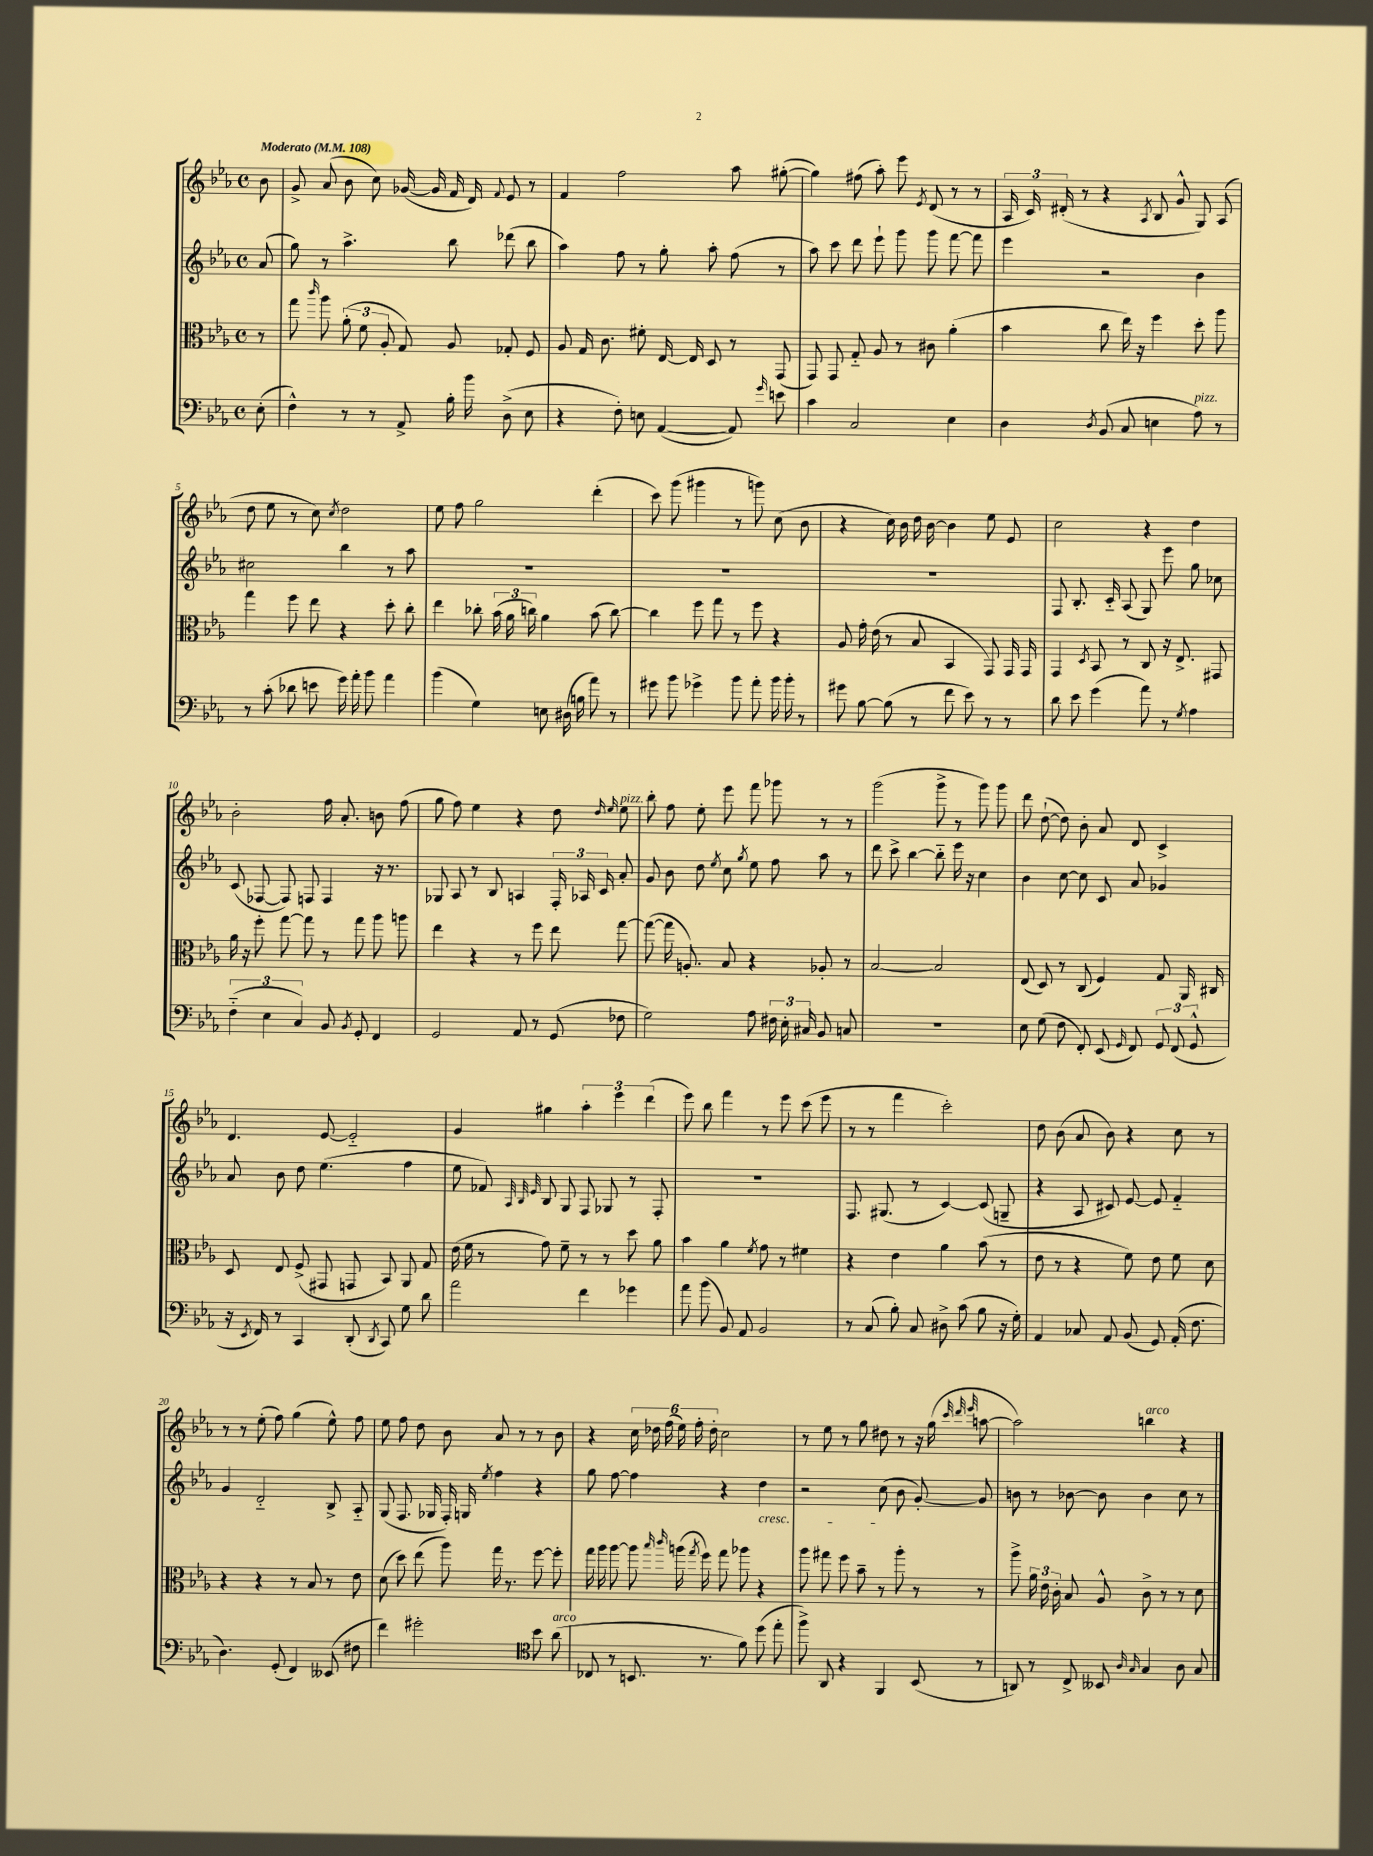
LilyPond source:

<<
\new StaffGroup <<
\new Staff = "s0" {
    \clef treble \key ees \major \defaultTimeSignature \time 4/4 \partial 8 \tempo "Moderato" 4 = 108
    \autoBeamOff bes'8 |
    g'8-> aes'8( bes'8 c''8) ges'16~( ges'16 f'16 d'16) \appoggiatura { f'8 } ees'8 r8 |
    f'4 f''2 aes''8 gis''8~-.( |
    gis''4) fis''8( aes''8-.) ees'''8 \acciaccatura { ees'8 } d'8( r8 r8 |
    \tuplet 3/2 { aes16 c'16) dis'16-.( } r8 r4 \acciaccatura { aes8 } bes8 g'8-^ g8) aes8( |
    d''8 ees''8 r8 c''8) \acciaccatura { c''8 } d''2 |
    ees''8 f''8 g''2 d'''4-.( |
    c'''8) g'''8( gis'''4 r8 g'''8) c''8( bes'8 |
    r4 c''16) bes'16 d''16 bes'16~ bes'4 ees''8 ees'8 |
    c''2 r4 d''4 |
    bes'2-. f''16 aes'8.-. b'8 f''8( |
    g''8 f''8) ees''4 r4 d''8 \grace { d''16 ees''16 } ees''8^\markup { \italic "pizz." } |
    bes''8-. f''8 ees''8-. ees'''8 f'''8 ges'''8 r8 r8 |
    g'''2( g'''8-> r8 g'''8) g'''8 |
    d'''8 d''8~-!( d''8) bes'8-. aes'8 d'8 c'4-> |
    d'4. ees'8~ ees'2-_ |
    g'4 gis''4 \tuplet 3/2 { aes''4-. ees'''4 d'''4( } |
    ees'''8) bes''8 f'''4 r8 ees'''8 c'''8( ees'''8 |
    r8 r8 f'''4 c'''2-.) |
    d''8 bes'8( aes'8 bes'8) r4 c''8 r8 |
    r8 r8 ees''8-.( f''8) g''4( ees''8-^) f''8 |
    ees''8 f''8 d''8 bes'8 aes'8 r8 r8 bes'8 |
    r4 \tuplet 6/4 { c''16 des''16 f''16( ees''16) f''16-. des''16-. } c''2 |
    r8 ees''8 r8 g''8 dis''8 r8 r16 g''16( \grace { c'''32 d'''32 ees'''32 } a''8~ |
    a''2) b''4^\markup { \italic "arco" } r4 \bar "|." |
}
\new Staff = "s1" {
    \clef treble \key ees \major \defaultTimeSignature \time 4/4 \partial 8
    \autoBeamOff aes'8( |
    g''8) r8 aes''4.-> bes''8 des'''8( bes''8 |
    aes''4) f''8 r8 g''8-. aes''8-. f''8( r8 |
    aes''8) c'''8 d'''8 ees'''8-! g'''8 g'''8 f'''8~ f'''8 |
    ees'''4 r2 bes'4 |
    cis''2 bes''4 r8 aes''8 |
    R1 |
    R1 |
    R1 |
    f8 bes8.-. c'16-_ aes8( g8) ees'''8 g''8 ces''8 |
    c'8( fes8~ fes8) f8 f4 r16 r8. |
    ges8 aes8 r8 bes8 a4 \tuplet 3/2 { f16-. aes16 c'16 } aes'8-. |
    g'8 bes'8 d''8 \acciaccatura { ees''8 } c''8 \acciaccatura { g''8 } ees''8 f''8 aes''8 r8 |
    d'''8 c'''8-> bes''4~ bes''8-_ ees'''16 r16 c''4 |
    bes'4 c''8~ c''8 c'8 aes'8 ges'4 |
    aes'8 bes'8 d''8 ees''4.( f''4 |
    ees''8 fes'8) \grace { aes32 bes32 ees'32 } bes8 g8 f8 ges8 r8 f8-. |
    R1 |
    f8. gis8.( r8 c'4~) c'8( g8-- |
    r4 aes8 cis'8) ees'8~ ees'8 f'4-_ |
    g'4 d'2-_ bes8-> aes8-_ |
    g8( f8. ges16 f16-.) g16 \acciaccatura { ees''8 } f''4 r4 |
    g''8 f''8~ f''4 r4 d''4\cresc |
    r2 c''8( bes'8\! g'8~-.) g'8 |
    b'8 r8 bes'8~ bes'8 bes'4 c''8 r8 \bar "|." |
}
\new Staff = "s2" {
    \clef alto \key ees \major \defaultTimeSignature \time 4/4 \partial 8
    \autoBeamOff r8 |
    g''8 \grace { c'''16 } aes''8 \tuplet 3/2 { aes'8-.( f'8 aes8-. } g8) aes8 ges8-. f8 |
    aes8 g16 c'8. fis'8-. ees16~ ees16 d8 r8 g,8( |
    g,8) g,8 g8-_ aes8 r8 cis'8 aes'4-.( |
    bes'4 c''8 ees''16) r16 f''4 d''8-. aes''8 |
    g''4 f''8 ees''8 r4 d''8-. c''8-. |
    ees''4 ces''8-. \tuplet 3/2 { bes'16( aes'16 c''16) } aes'4 bes'8( c''8~) |
    c''4 f''8 g''8 r8 f''8 r4 |
    aes8 g'16-. ees'16( r8 bes8 bes,4 g,8) g,16 g,16 |
    g,4 \acciaccatura { d8 } bes,8 r8 c8 r16 ees8.-> gis,8 |
    aes'16 r16 f''8-. g''8~ g''8 r8 g''8 aes''8 a''8 |
    ees''4 r4 r8 f''8 ees''8 g''8~ |
    g''8~( g''16 a8.-.) bes8 r4 aes8-. r8 |
    bes2~ bes2 |
    ees8( d8) r8 c8( f4) g8 aes,16 cis16 |
    d8 ees8 f8->( gis,8 g,8 bes,8) aes,8 g8 |
    ees'16( f'16 r8 g'8) f'8-- r8 r8 d''8 aes'8 |
    bes'4 aes'4 \acciaccatura { f'8 } g'8 r8 fis'4 |
    r4 ees'4 aes'4 bes'8( r8 |
    ees'8 r8 r4 f'8) ees'8 f'8 d'8 |
    r4 r4 r8 bes8 r8 ees'8 |
    d'8( d''8) ees''8( aes''8) g''16 r8. f''8~ f''8-. |
    g''16 aes''16 aes''8~ aes''8 \grace { bes''16 c'''16 } a''16( \acciaccatura { g''8 } f''16) g''8 aes''8 r4 |
    aes''8 gis''8 f''8 bes'8-- r8 aes''8-. r8 r8 |
    aes''8-> \tuplet 3/2 { aes'16 ees'16 c'16-. } bes8 aes8-^ c'8-> r8 r8 d'8 \bar "|." |
}
\new Staff = "s3" {
    \clef bass \key ees \major \defaultTimeSignature \time 4/4 \partial 8
    \autoBeamOff ees8-.( |
    f4-^) r8 r8 aes,8-> bes16-. bes'16 d8->( ees8 |
    r4 f8-.) e8 aes,4~( aes,8) \grace { g'16 } e'8 |
    c'4 c2 ees4 |
    d4 \acciaccatura { d8 } bes,8( c8 e4 aes8^\markup { \italic "pizz." }) r8 |
    r8 c'8-.( des'8 e'8 g'16) aes'16-. bes'8 aes'4 |
    bes'4( g4) e8 dis16( b16 aes'8) r8 |
    gis'8 bes'8 ges'4-> bes'8 aes'8-. bes'16 bes'16-. r8 |
    gis'8 bes8~ bes8( r8 f'8 ees'8) r8 r8 |
    d'8 ees'8 g'4( aes'8) r8 \acciaccatura { g8 } aes4 |
    \tuplet 3/2 { f4-_( ees4 c4) } bes,8 \acciaccatura { bes,8 } g,8-. f,4 |
    g,2 aes,8 r8 g,8( fes8 |
    g2) aes8 \tuplet 3/2 { fis16 ees16-. cis16 } bes,8 c8 |
    R1 |
    ees8 g8( f8 f,8-.) ees,8( \grace { g,16 } f,8) \tuplet 3/2 { g,8 f,8( g,8-^ } |
    r16 \acciaccatura { ees,8 } f,16) r8 c,4 d,8-.( \acciaccatura { d,8 } c,8) g8 d'8 |
    aes'2 f'4 ges'4 |
    aes'8 bes'8( bes,8) aes,8 bes,2 |
    r8 c8( bes8-.) c8 dis8-> c'8( bes8 r16 g16-.) |
    aes,4 ces8 aes,8 bes,8( g,8) aes,16-.( f8. |
    d4.) g,8-.( f,4) eeses,8( fis8 |
    f'4) gis'2-. \clef tenor bes'8 aes'8^\markup { \italic "arco" }( |
    ces8 r8 b,8. r8. f'8) d''8( ees''8-. |
    f''8->) aes,8 r4 f,4 bes,8( r8 |
    a,8) r8 c8-> beses,8 \grace { aes16 g16 } g4 aes8 g8 \bar "|." |
}
>>
>>
